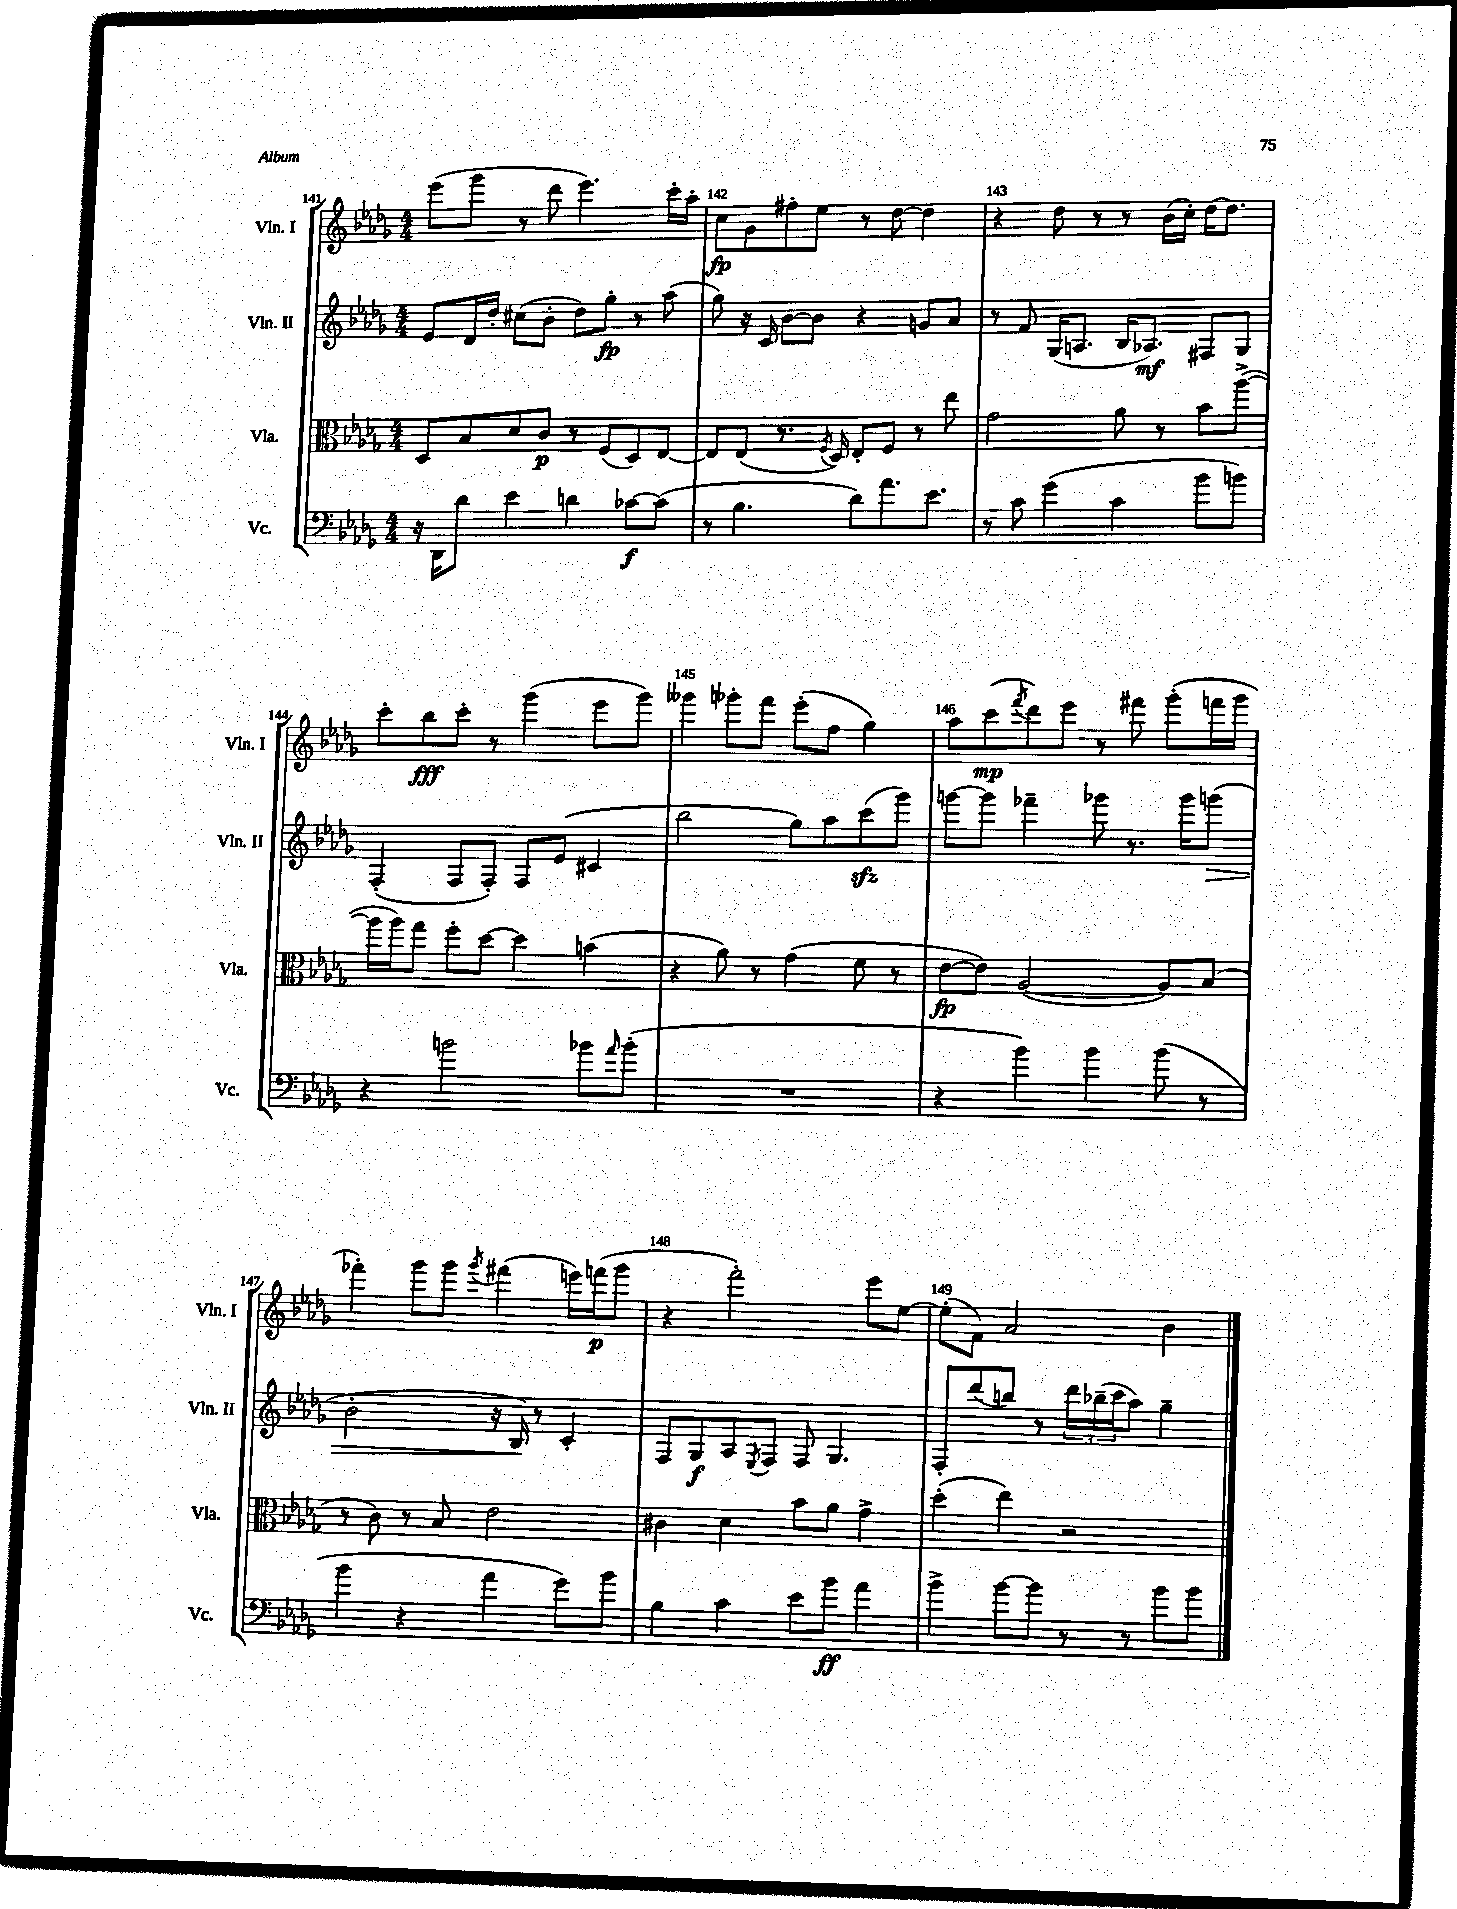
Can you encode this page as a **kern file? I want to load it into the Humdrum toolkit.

**kern	**kern	**kern	**kern
*staff4	*staff3	*staff2	*staff1
*clefF4	*clefC3	*clefG2	*clefG2
*k[b-e-a-d-g-]	*k[b-e-a-d-g-]	*k[b-e-a-d-g-]	*k[b-e-a-d-g-]
*M4/4	*M4/4	*M4/4	*M4/4
16r	8D-/L	8e-/L	(8eee-\L
16DD-\LK	.	.	.
8d-\J	8B-/	16d-/L	8ggg-\J
.	.	16dd-'/JJ	.
4e-\	8d-/	(8cc#\L	8r
.	8c/J	8b-'\J	8ddd-\
4d\	8r	8dd-\L)	4.eee-\)
.	(8F/L	8gg-'\J	.
[8c-\L	8D-/)	8r	.
(8c-\]J	[8E-/J	(8aa-\	16ccc'\LL
.	.	.	16aa-'\JJ
=	=	=	=
8r	8E-/]L	8gg-\)	8cc\L
4.B-\	(8E-/J	16r	8g-\
.	.	16c/	.
.	8.r	[8b-\L	8ff#'\
.	.	8b-\]J	8ee-\J
.	8qF/	.	.
.	16D-/)	.	.
8d-\L)	8E-'/L	4r	8r
8.a-\	8F/J	.	[8dd-\
.	8r	8g/L	4dd-\]
8.e-\J	.	.	.
.	8ee-\	8a-/J	.
=	=	=	=
8r	2g-\	8r	4r
8c\	.	8f/	.
(4g-\	.	(16G-/LK	8dd-\
.	.	8.A/J	.
.	.	.	8r
4c\	8a-\	16B-/LK	8r
.	.	8.A-/J)	.
.	8r	.	(16b-\LL
.	.	.	16cc'\JJ)
8b-\L	8b-\L	8F#/L	[16dd-\LK
.	.	.	8.dd-\]J
8b\J)	([8aa-^\J	8G-/J	.
=	=	=	=
4r	16aa-\]LL	(4F'/	8ccc'\L
.	16aa-\J)	.	.
.	8gg-\J	.	8bb-\
2b\	8ff'\L	8F/L	8ccc'\J
.	[8dd-\J	8F'/J)	8r
.	4dd-\]	8F/L	(4ggg-\
.	.	(8e-/J	.
8b-\L	(4b\	4c#/	8eee-\L
16qqa-/	.	.	.
(8b-'\J	.	.	8ggg-\J)
=	=	=	=
1r	4r	2bb-\	4ggg--\
.	8a-\)	.	8ggg-'\L
.	8r	.	8fff\J
.	(4g-\	8gg-\L)	(8eee-'\L
.	.	8aa-\	8ff\J
.	8f\	(8ccc\	4gg-\)
.	8r	8ggg-\J)	.
=	=	=	=
4r	[8e-\L	[8ggg\L	8aa-\L
.	8e-\]J)	8ggg\]J	(8ccc\
.	.	.	8qfff/
4b-\)	([2A-/	4fff-~\	8ddd-\)
.	.	.	8eee-\J
4b-\	.	8ggg-\	8r
.	.	8.r	8fff#\
(8b-\	8A-/]L)	.	(8ggg-'\L
.	.	16ggg-\LK	.
8r	(8B-/J	(8ggg\J	16fff\L
.	.	.	16ggg-\JJ
=	=	=	=
4b-\	8r	2b-'\	4fff-'\)
.	8c\)	.	.
4r	8r	.	8ggg-\L
.	8B-/	.	8ggg-\J
.	.	.	8qggg-/
4a-\	2e-\	16r	(4fff#\
.	.	16B-/)	.
.	.	8r	.
8g-\L)	.	4c'/	16eee\LL)
.	.	.	(16fff\J
8b-\J	.	.	8ggg-\J
=	=	=	=
4B-\	4c#\	8F/L	4r
.	.	8G-/	.
4c\	4d-\	8A-/	2fff'\)
.	.	8qE-/	.
.	.	8F/J	.
8e-\L	8b-\L	8F/	.
8b-\J	8a-\J	4.G-/	.
4a-\	4g-^\	.	8eee-\L
.	.	.	[8ee-\J
=	=	=	=
4b-^\	(4dd-'\	8F'/L	(8ee-'\]L
.	.	(8ddd-/	8f\J)
[8b-\L	4ee-\)	8bb/J)	2a-/
8b-\]J	.	8r	.
8r	2r	24ddd-\LL	.
.	.	(24bb-~\	.
.	.	24ccc\J	.
8r	.	8aa-\J)	.
8b-\L	.	4gg-~\	4b-\
8b-\J	.	.	.
==	==	==	==
*-	*-	*-	*-
